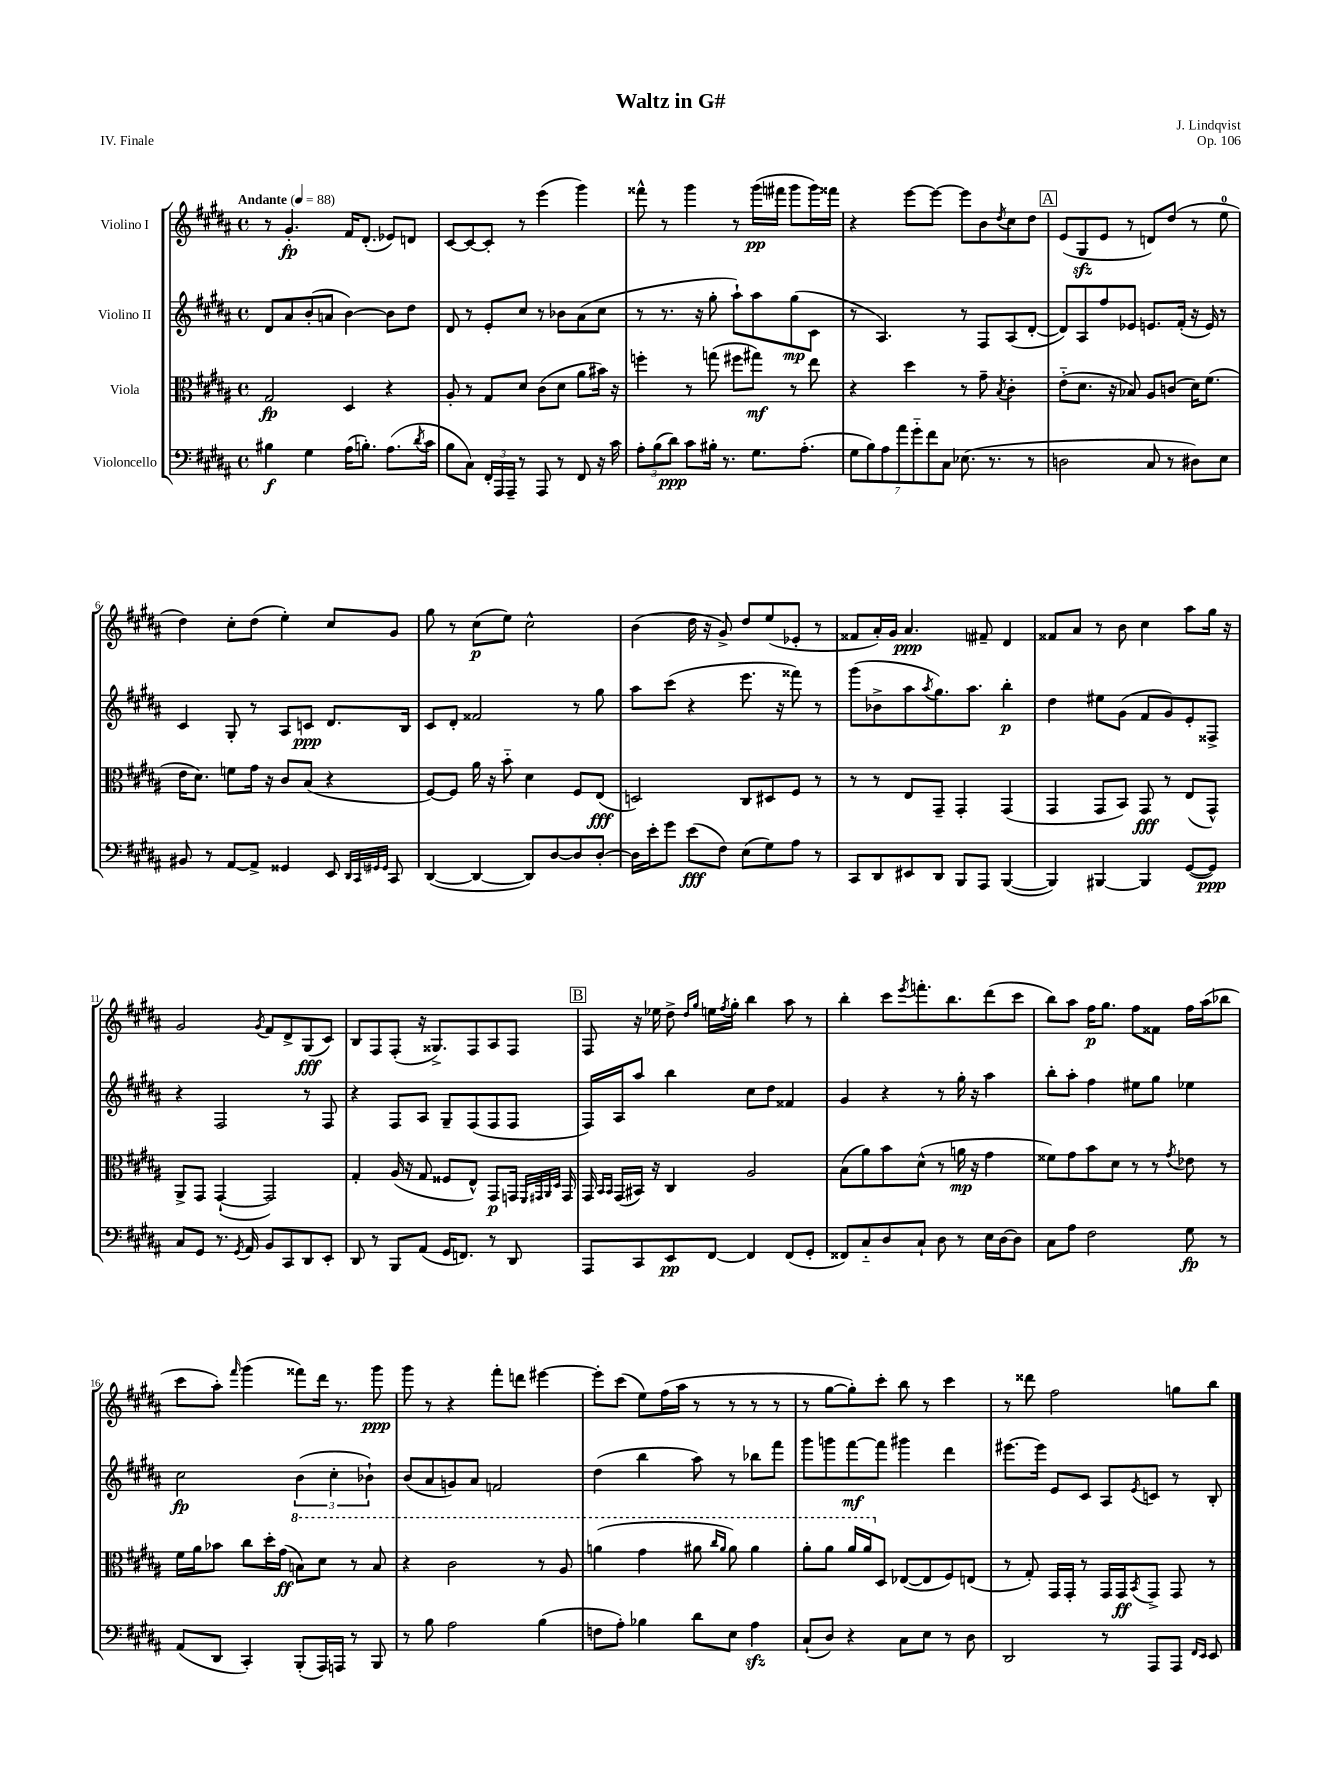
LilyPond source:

\header { title = "Waltz in G#" composer = "J. Lindqvist" opus = "Op. 106" piece = "IV. Finale" }
<<
\new StaffGroup <<
\new Staff = "s0" \with { instrumentName = "Violino I" } {
    \clef treble \key b \major \defaultTimeSignature \time 4/4 \tempo "Andante" 4 = 88
    r8 gis'4.-.\fp fis'16 dis'8.-.( ees'8) d'8 |
    cis'8~ cis'8~ cis'8-. r8 e'''4( gis'''4) |
    fisis'''8-^ r8 gis'''4 r8 gis'''16\pp( fis'''16 gis'''8 gis'''16) fisis'''16 |
    r4 e'''8~ e'''8~ e'''8 b'8 \acciaccatura { dis''8 } cis''8 dis''8 |
    \mark \markup { \box "A" } e'8( gis8\sfz e'8 r8 d'8) dis''8( r8 e''8-0 |
    dis''4) cis''8-. dis''8( e''4-.) cis''8 gis'8 |
    gis''8 r8 cis''8\p( e''8) cis''2-^ |
    b'4( dis''16 r16 gis'8->) dis''8 e''8( ees'8-. r8 |
    fisis'8 ais'16-.) gis'16 ais'4.\ppp fis'8-- dis'4 |
    fisis'8 ais'8 r8 b'8 cis''4 ais''8 gis''16 r16 |
    gis'2 \acciaccatura { gis'8 } fis'8 dis'8-> gis8\fff( cis'8) |
    b8 fis8 fis8-.( r16 gisis8.->) fis8 ais8 fis8 |
    \mark \markup { \box "B" } fis8 r16 ees''16 dis''8-> \grace { dis''16 gis''16 } e''16 \acciaccatura { fis''8 } gis''16-. b''4 ais''8 r8 |
    b''4-. cis'''8 \acciaccatura { e'''8 } f'''8.-. b''8. dis'''8( cis'''8 |
    b''8) ais''8 fis''16\p gis''8. fis''8 fisis'8 fis''16 ais''16( bes''8 |
    cis'''8 ais''8-.) \grace { fis'''16 } gis'''4( fisis'''8) dis'''16 r8. gis'''8\ppp |
    gis'''8 r8 r4 fis'''8-. d'''8 eis'''4~ |
    eis'''8-. cis'''8( e''8) fis''16( ais''16 r8 r8 r8 r8 |
    r8 gis''8~ gis''8-.) cis'''8-. b''8 r8 cis'''4 |
    r8 disis'''8 fis''2 g''8 b''8 \bar "|." |
}
\new Staff = "s1" \with { instrumentName = "Violino II" } {
    \clef treble \key b \major \defaultTimeSignature \time 4/4
    dis'8 ais'8 b'8-.( a'8 b'4~) b'8 dis''8 |
    dis'8 r8 e'8-. cis''8 r8 bes'8 ais'8( cis''8 |
    r8 r8. r16 gis''8-. ais''8-!) ais''8 gis''8\mp( cis'8 |
    r8 ais4.) r8 fis8 ais8( dis'8~-. |
    \mark \markup { \box "A" } dis'8) ais8 fis''8 ees'8 e'8. fis'16-.( r16 e'16) r8 |
    cis'4 gis8-. r8 ais8 c'8\ppp dis'8. b16 |
    cis'8 dis'8-. fisis'2 r8 gis''8 |
    ais''8 cis'''8( r4 e'''8. r16 fisis'''8) r8 |
    gis'''8( bes'8-> ais''8 \acciaccatura { ais''8 } gis''8.) ais''8. b''4-.\p |
    dis''4 eis''8 gis'8( fis'8 gis'8) e'8-. fisis8-> |
    r4 fis2 r8 fis8 |
    r4 fis8 ais8 gis8-- fis8( fis8 fis8 |
    \mark \markup { \box "B" } fis16) ais16 ais''8 b''4 cis''8 dis''8 fisis'4 |
    gis'4 r4 r8 gis''16-. r16 ais''4 |
    b''8-. ais''8-. fis''4 eis''8 gis''8 ees''4 |
    cis''2\fp \tuplet 3/2 { b'4( cis''4-. bes'4-!) } |
    b'8( ais'8 g'8) ais'8 f'2 |
    dis''4( b''4 ais''8) r8 bes''8 fis'''8 |
    gis'''8 g'''8 fis'''8~\mf fis'''8 gis'''4 dis'''4 |
    eis'''8.~ eis'''16 e'8 cis'8 ais8 \acciaccatura { e'8 } c'8 r8 b8-. \bar "|." |
}
\new Staff = "s2" \with { instrumentName = "Viola" } {
    \clef alto \key b \major \defaultTimeSignature \time 4/4
    gis2\fp dis4 r4 |
    ais8-. r8 gis8 dis'8 cis'8( dis'8 ais'8 bis'16) r16 |
    f''4-. r8 g''8( fis''8 gis''8\mf) r8 e''8 |
    r4 dis''4 r8 gis'8-- \acciaccatura { b8 } cis'4-. |
    \mark \markup { \box "A" } e'8-_( dis'8. r16 bes8) ais8 c'8( dis'16) fis'8.( |
    e'16 dis'8.) f'8 gis'16 r16 cis'8 b8( r4 |
    fis8~) fis8 ais'16 r16 b'8-_ dis'4 fis8 e8\fff( |
    d2) cis8 dis8 fis8 r8 |
    r8 r8 e8 gis,8-- gis,4-. gis,4( |
    gis,4 gis,8 b,8) gis,8\fff r8 e8( gis,8-^) |
    ais,8-> gis,8 gis,4~-!( gis,2) |
    gis4-. ais16( r16 gis8 fisis8 e8-^) gis,8\p g,16 \grace { fis,32 gis,32 ais,32 dis32 } gis,16 |
    \mark \markup { \box "B" } gis,16 \grace { b,16 b,16 } gis,16( bis,16) r16 cis4 ais2 |
    b8( ais'8) b'8 dis'8-^( r8 a'16\mp r16 gis'4 |
    fisis'8) gis'8 b'8 dis'8 r8 r8 \acciaccatura { gis'8 } ees'8 r8 |
    fis'16 ais'16 bes'8 cis''8 dis''16-. gis'16\ff( \ottava #1 b'8) dis''8 r8 b'8 |
    r4 cis''2 r8 ais'8 |
    a''4( gis''4 ais''8 \grace { cis'''16 ais''16 } ais''8) ais''4 |
    ais''8-. ais''8 ais''16 ais''16 \ottava #0 dis8 ees8~( ees8 fis8) e8( |
    r8 gis8-.) gis,16 gis,16-. r8 gis,16 gis,16\ff \acciaccatura { b,8 } gis,8-> gis,8 r8 \bar "|." |
}
\new Staff = "s3" \with { instrumentName = "Violoncello" } {
    \clef bass \key b \major \defaultTimeSignature \time 4/4
    bis4\f gis4 ais16( b8.-.) ais8.( \acciaccatura { dis'8 } cis'16 |
    b8 cis8) \tuplet 3/2 { fis,16-. ais,,16 ais,,16-- } r8 ais,,8 r8 fis,8 r16 cis'16 |
    \tuplet 3/2 { ais8-. b8( dis'8\ppp) } cis'8 bis16-. r8. gis8. ais8.-.( |
    \tuplet 7/4 { gis8 b8) ais8 ais'8 gis'8-_ fis'8 cis8 } ees8.( r8. r8 |
    \mark \markup { \box "A" } d2 cis8 r8 dis8) e8 |
    bis,8 r8 ais,8~ ais,8-> gisis,4 e,8 \grace { dis,32 cis,32 gis,32 gis,32 } cis,8 |
    dis,4~( dis,4~ dis,8) dis8~ dis8 dis8~-. |
    dis16 e'16-. gis'8 e'8\fff( fis8) e8( gis8) ais8 r8 |
    cis,8 dis,8 eis,8 dis,8 b,,8 ais,,8 b,,4~( |
    b,,4) bis,,4~ bis,,4 gis,8~( gis,8\ppp) |
    cis8 gis,8 r8. \acciaccatura { gis,8 } ais,16 b,8 cis,8 dis,8 e,8-. |
    dis,8 r8 b,,8 ais,8( gis,16 f,8.) r8 dis,8 |
    \mark \markup { \box "B" } ais,,8 cis,8 e,8\pp fis,8~ fis,4 fis,8( gis,8-. |
    fisis,8) cis8-_ dis8 cis8-! dis8 r8 e16 dis16~ dis8 |
    cis8 ais8 fis2 gis8\fp r8 |
    ais,8( dis,8 cis,4-.) b,,8-.( ais,,16) a,,16 r8 b,,8 |
    r8 b8 ais2 b4( |
    f8 ais8-.) bes4 dis'8 e8 ais4\sfz |
    cis8-!( dis8) r4 cis8 e8 r8 dis8 |
    dis,2 r8 ais,,8 ais,,8 \grace { fis,16 e,16 } e,8 \bar "|." |
}
>>
>>
